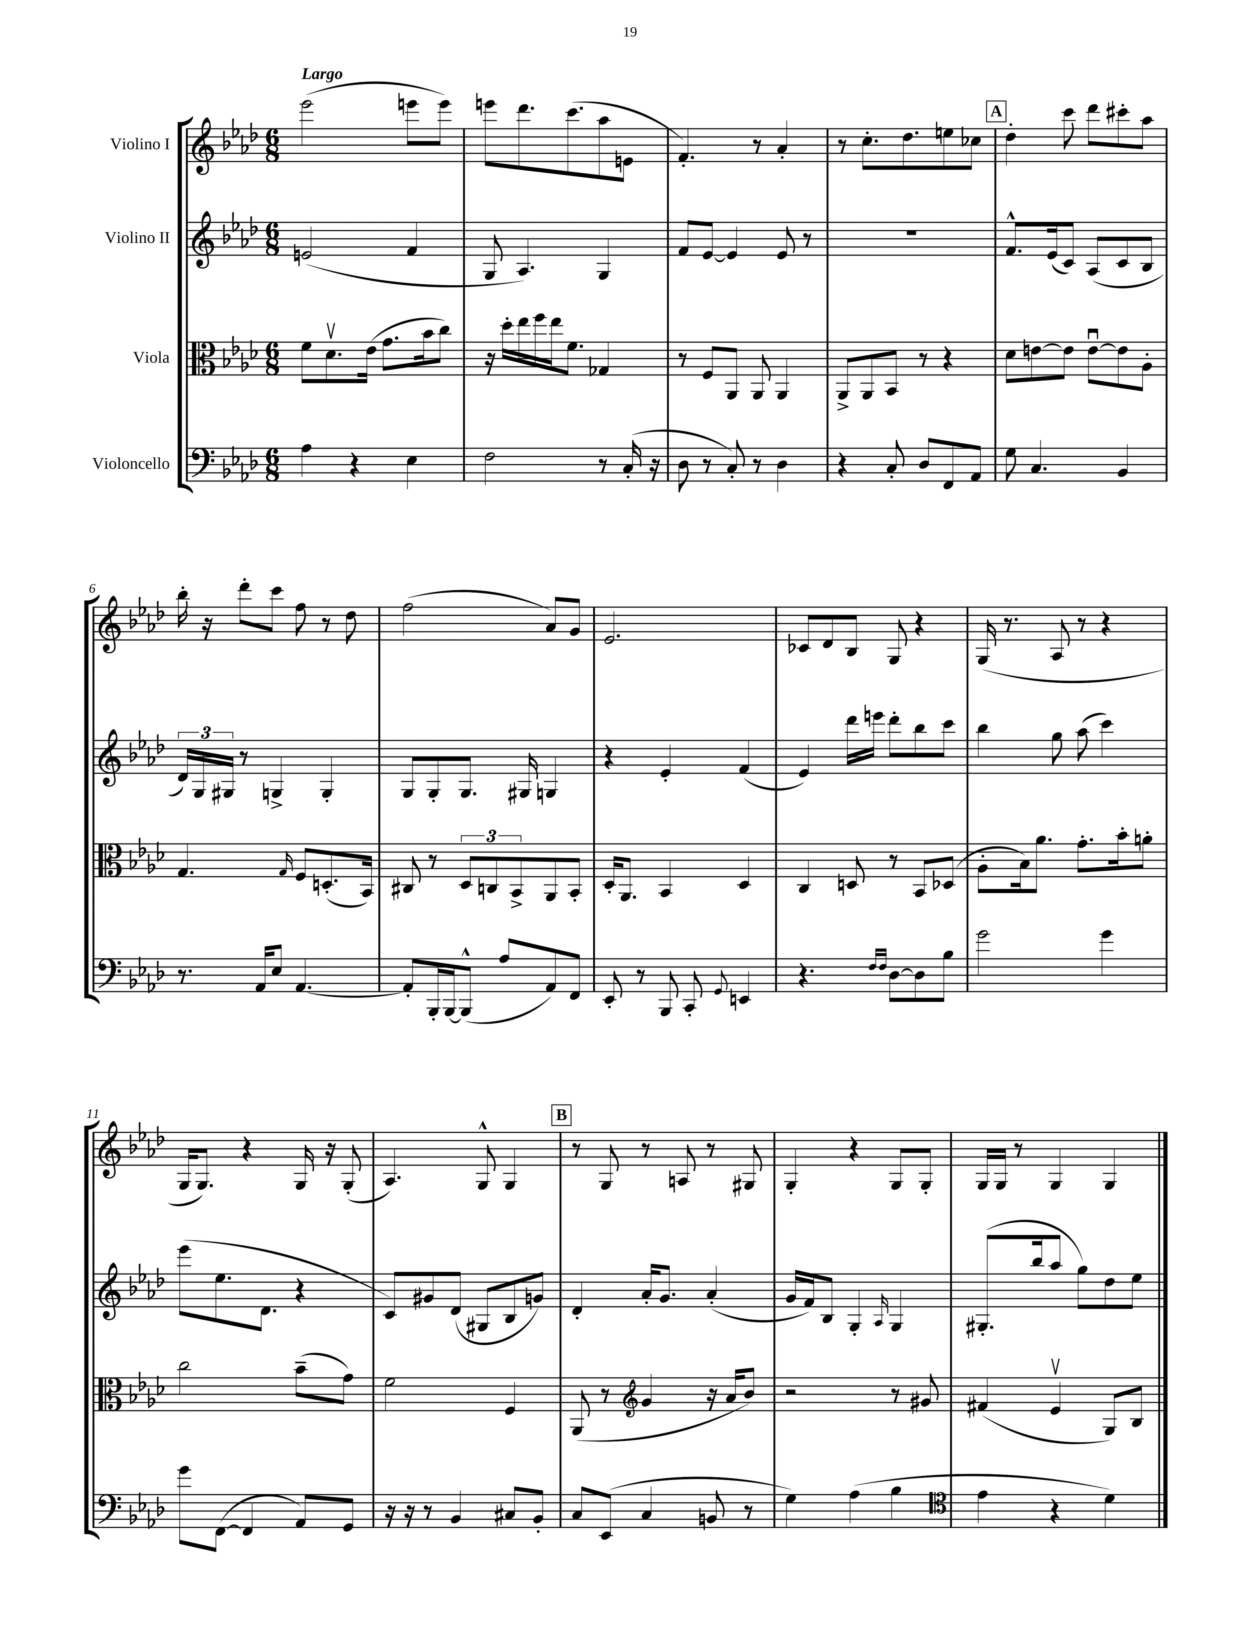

**kern	**kern	**kern	**kern
*part4	*part3	*part2	*part1
*staff4	*staff3	*staff2	*staff1
*I"Violoncello	*I"Viola	*I"Violino II	*I"Violino I
*clefF4	*clefC3	*clefG2	*clefG2
*k[b-e-a-d-]	*k[b-e-a-d-]	*k[b-e-a-d-]	*k[b-e-a-d-]
*M6/8	*M6/8	*M6/8	*M6/8
=1	=1	=1	=1
!	!	!	!LO:TX:a:B:t=Largo
4A-\	8f\L	(2en/	(2eee-\
.	8.d-v\	.	.
4r	.	.	.
.	(16e-\Jk	.	.
.	8.g\L	.	.
4E-\	.	4f/	8eeen\L
.	16b-\k	.	.
.	8cc\J)	.	8eee\J)
=2	=2	=2	=2
2F\	16r	8G/	8eeen\L
.	16dd-'\LL	.	.
.	16ee-\	4.A-/)	8.ddd-\
.	16ff\	.	.
.	16ee-\J	.	.
.	8.f\J	.	(8.ccc\
8r	4G-X/	4G/	8aa-\
(16C'/	.	.	8en\J
16r	.	.	.
=3	=3	=3	=3
8D-\	8r	8f/L	4.f'/)
8r	8F/L	[8e-/J	.
8C'/)	8AA-/J	4e-/]	.
8r	8AA-/	.	8r
4D-\	4AA-/	8e-/	4a-'/
.	.	8r	.
=4	=4	=4	=4
4r	8AA-^/L	2.r	8r
.	8AA-/	.	8.cc'\L
8C'/	8BB-/J	.	.
.	.	.	8.dd-\
8D-/L	8r	.	.
8FF/	4r	.	8een\
8AA-/J	.	.	8cc-X\J
!!LO:REH:place=s1:t=A
=5	=5	=5	=5
8G\	8d-\L	8.f^^/L	4dd-'\
4.C/	[8en\	.	.
.	.	(16e-/k	.
.	8e\J]	8c/J)	8ccc\
.	[8eu\L	(8A-/L	8ddd-\L
4BB-/	8e\]	8c/	8ccc#X'\
.	8A-'\J	8B-/J	8aa-\J
!!LO:LB:g=z
=6	=6	=6	=6
8.r	4.G/	24d-/LL)	16bb-'\
.	.	24G/	.
.	.	.	16r
.	.	24G#X/JJ	.
.	.	8r	8ddd-'\L
16AA-/KL	.	.	.
8E-/J	.	4Gn^/	8ccc\J
.	16qqG/	.	.
[4.AA-/	8F/L	.	8ff\
.	(8.Dn'/	4G'/	8r
.	.	.	8dd-\
.	16BB-/Jk)	.	.
=7	=7	=7	=7
8AA-'/L]	8C#X/	8G/L	(2ff\
16BBB-'/L	8r	8G'/	.
[16BBB-/J	.	.	.
(8BBB-^^/J]	12D-/L	8.G/J	.
.	12Cn/	.	.
8A-/L	.	.	.
.	12BB-^/	.	.
.	.	16G#X/	.
8AA-/)	8AA-/	4Gn/	8a-/L)
8FF/J	8BB-'/J	.	8g/J
=8	=8	=8	=8
8EE-'/	16D-'/KL	4r	2.e-/
.	8.AA-/J	.	.
8r	.	.	.
8BBB-/	4BB-/	4e-'/	.
8CC'/	.	.	.
8qqGG/	.	.	.
4EEn/	4D-/	(4f/	.
=9	=9	=9	=9
4.r	4C/	4e-/)	8c-X/L
.	.	.	8d-/
.	8Dn/	16ddd-\LL	8B-/J
.	.	16eeen\JJ	.
16qqF/LL	.	.	.
16qqF/JJ	.	.	.
[8D-\L	8r	8ddd-'\L	8G/
8D-\]	8BB-/L	8bb-\	4r
8B-\J	(8D-X/J	8ccc\J	.
=10	=10	=10	=10
2g\	8A-'\L	4bb-\	(16G/
.	.	.	8.r
.	16B-\k)	.	.
.	8.a-\J	.	.
.	.	8gg\	8A-/
.	8.g'\L	(8aa-\	8r
4g\	.	4ccc\)	4r
.	16b-'\k	.	.
.	8an'\J	.	.
!!LO:LB:g=z
=11	=11	=11	=11
8g\L	2cc\	(8eee-\L	16G/KL
.	.	.	8.G/J)
([8FF\J	.	8.ee-\	.
4FF/]	.	.	4r
.	.	8.d-\J	.
8AA-/L)	(8b-~\L	4r	16G/
.	.	.	16r
8GG/J	8g\J)	.	(8G'/
=12	=12	=12	=12
16r	2f\	8c/L)	4.A-/)
16r	.	.	.
8r	.	8g#X/	.
4BB-/	.	(8d-/J	.
.	.	8G#X/L	8G^^/
8C#X/L	4F/	8B-/	4G/
8BB-'/J	.	8gn/J)	.
!!LO:REH:place=s1:t=B
=13	=13	=13	=13
8C/L	(8AA-/	4d-'/	8r
(8EE-/J	8r	.	8G/
*	*clefG2	*	*
4C/	4g/	16a-'/KL	8r
.	.	8.g/J	.
.	.	.	8An/
8BBn/	16r	(4a-'/	8r
.	16a-/KL	.	.
8r	8b-/J)	.	8G#X/
=14	=14	=14	=14
4G\)	2r	16g/LL	4G'/
.	.	16f/J)	.
.	.	8B-/J	.
(4A-\	.	4G'/	4r
.	.	16qqA-/	.
4B-\	8r	4G/	8G/L
.	8g#X/	.	8G'/J
=15	=15	=15	=15
*clefC4	*	*	*
4e-\	(4f#X/	(8.G#X'/L	16G/LL
.	.	.	16G/JJ
.	.	.	8r
.	.	16bb-/k	.
4r	4e-v/	8aa-/J	4G/
.	.	8gg\L)	.
4d-\)	8G/L)	8dd-\	4G/
.	8B-/J	8ee-\J	.
==	==	==	==
*-	*-	*-	*-
